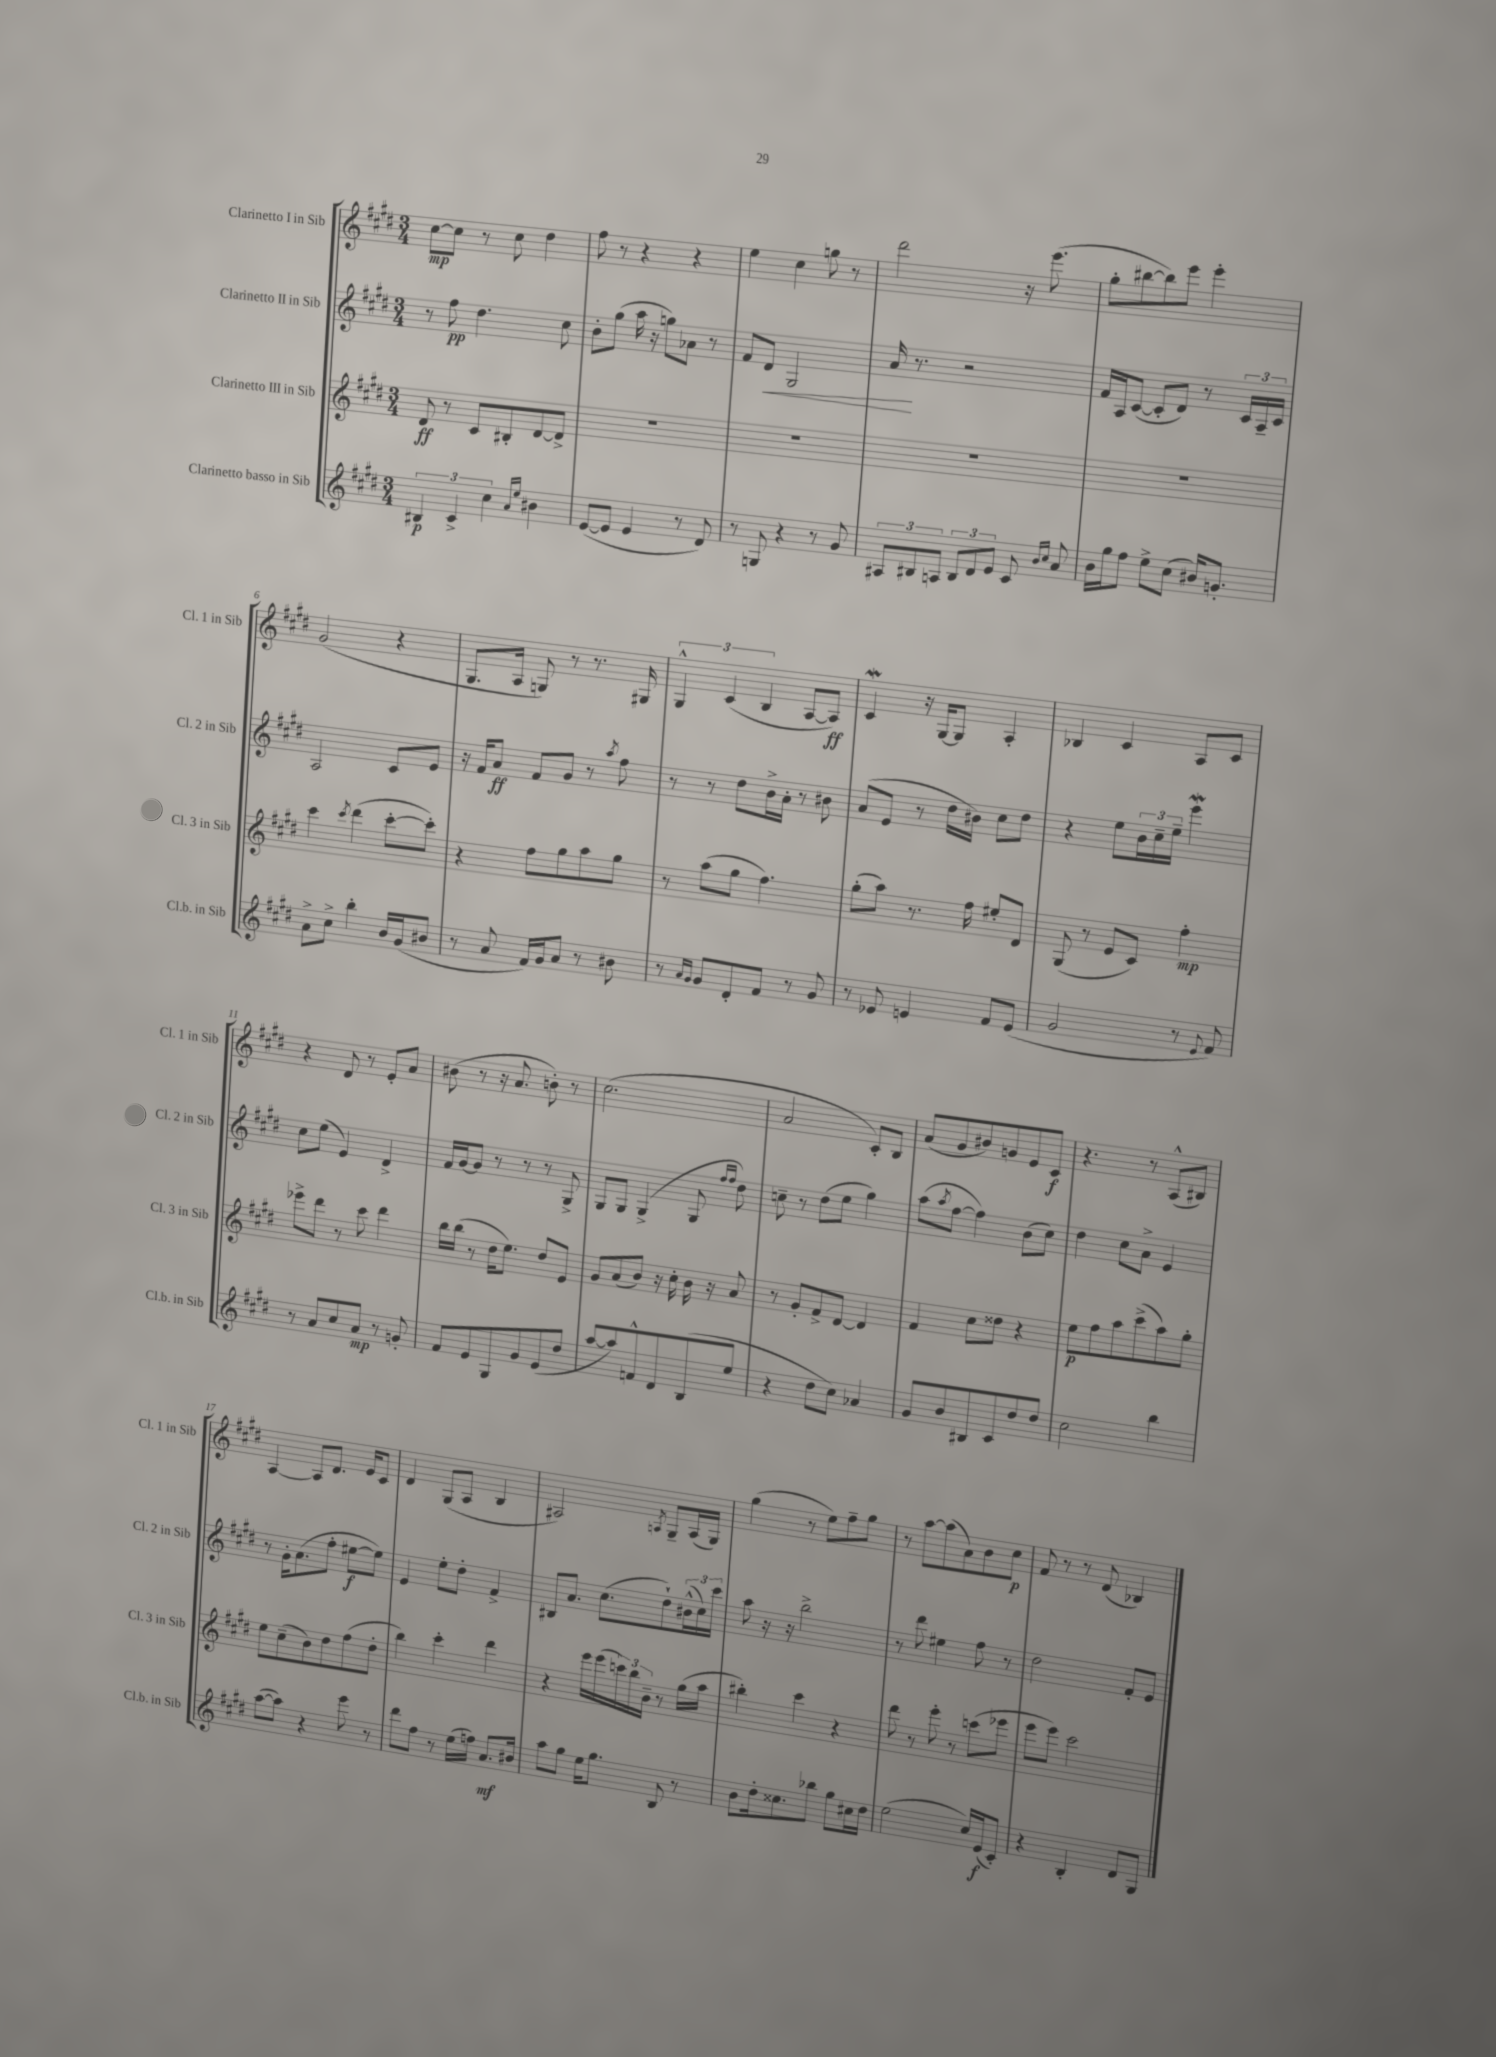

**kern	**dynam	**kern	**dynam	**kern	**dynam	**kern	**dynam
*part4	*part4	*part3	*part3	*part2	*part2	*part1	*part1
*staff4	*staff4	*staff3	*staff3	*staff2	*staff2	*staff1	*staff1
*I"Clarinetto basso in Sib	*	*I"Clarinetto III in Sib	*	*I"Clarinetto II in Sib	*	*I"Clarinetto I in Sib	*
*I'Cl.b. in Sib	*	*I'Cl. 3 in Sib	*	*I'Cl. 2 in Sib	*	*I'Cl. 1 in Sib	*
*clefG2	*	*clefG2	*	*clefG2	*	*clefG2	*
*k[f#c#g#d#]	*	*k[f#c#g#d#]	*	*k[f#c#g#d#]	*	*k[f#c#g#d#]	*
*M3/4	*	*M3/4	*	*M3/4	*	*M3/4	*
=1	=1	=1	=1	=1	=1	=1	=1
6B#X/	p	8d#/	ff	8r	.	[8cc#\L	mp
.	.	8r	.	8ff#\	pp	8cc#\J]	.
6c#^/	.	.	.	.	.	.	.
.	.	8c#/L	.	4.dd#\	.	8r	.
6cc#\	.	.	.	.	.	.	.
.	.	8B#X'/	.	.	.	8cc#\	.
16qqa/LL	.	.	.	.	.	.	.
16qqee/JJ	.	.	.	.	.	.	.
4b#X\	.	[8d#/	.	.	.	4dd#\	.
.	.	8d#^/J]	.	8cc#\	.	.	.
=2	=2	=2	=2	=2	=2	=2	=2
([8e/L	.	2.r	.	8b'\L	.	8ff#\	.
8e/J]	.	.	.	(8gg#\J	.	8r	.
4e/	.	.	.	16aa\	.	4r	.
.	.	.	.	16r	.	.	.
.	.	.	.	8ggn\L)	.	.	.
8r	.	.	.	8a-X\J	.	4r	.
8d#/)	.	.	.	8r	.	.	.
=3	=3	=3	=3	=3	=3	=3	=3
8r	.	2.r	.	8f#/L	.	4ee\	.
!	!	!	!	!	!LO:HP:b	!	!
8Gn/	.	.	.	8d#/J	<	.	.
4r	.	.	.	2G#/	.	4cc#\	.
8r	.	.	.	.	.	8ggn\	.
8g#/	.	.	.	.	.	8r	.
=4	=4	=4	=4	=4	=4	=4	=4
12A#X/L	.	2.r	.	16a/	.	2ddd#\	.
.	.	.	.	8.r	[	.	.
12B#X/	.	.	.	.	.	.	.
12An/J	.	.	.	.	.	.	.
12B#/L	.	.	.	2r	.	.	.
12d#/	.	.	.	.	.	.	.
12e/J	.	.	.	.	.	.	.
8c#/	.	.	.	.	.	16r	.
.	.	.	.	.	.	(8.eee\	.
16qqb/LL	.	.	.	.	.	.	.
16qqcc#/JJ	.	.	.	.	.	.	.
8a/	.	.	.	.	.	.	.
=5	=5	=5	=5	=5	=5	=5	=5
16b\LL	.	2.r	.	16f#/LL	.	8gg#'\L	.
16gg#\J	.	.	.	16A/J	.	.	.
8ff#\J	.	.	.	([8c#/J	.	[8bb#X\	.
8ee^\L	.	.	.	8c#'/L]	.	8bb#\])	.
(8cc#\J	.	.	.	8d#/J)	.	8eee\J	.
16b#X/KL)	.	.	.	8r	.	4eee'\	.
8.gn'/J	.	.	.	.	.	.	.
.	.	.	.	24c#/LL	.	.	.
.	.	.	.	24A~/	.	.	.
.	.	.	.	24c#/JJ	.	.	.
!!LO:LB:g=z
=6	=6	=6	=6	=6	=6	=6	=6
8a^\L	.	4ccc#\	.	2A/	.	(2g#/	.
8cc#^\J	.	.	.	.	.	.	.
.	.	8qccc#/	.	.	.	.	.
4bb'\	.	(4ddd#\	.	.	.	.	.
16b/LL	.	[8ccc#'\L	.	8c#/L	.	4r	.
(16g#/J	.	.	.	.	.	.	.
8b#X/J	.	8ccc#'\J])	.	8e/J	.	.	.
=7	=7	=7	=7	=7	=7	=7	=7
8r	.	4r	.	16r	.	8.G#/L	.
.	.	.	.	16f#/KL	.	.	.
8a/	.	.	.	8a/J	ff	.	.
.	.	.	.	.	.	16A/Jk	.
16f#/LL)	.	8ff#\L	.	8f#/L	.	8Gn/)	.
16g#/J	.	.	.	.	.	.	.
8a/J	.	8gg#\	.	8g#/J	.	8r	.
8r	.	8aa\	.	8r	.	8.r	.
.	.	.	.	8qaa/	.	.	.
8b#X\	.	8gg#\J	.	8ff#\	.	.	.
.	.	.	.	.	.	16G#X/	.
=8	=8	=8	=8	=8	=8	=8	=8
8r	.	8r	.	8r	.	6G#^^/	.
16qqa/LL	.	.	.	.	.	.	.
16qqg#/JJ	.	.	.	.	.	.	.
8g#/L	.	(8aa\L	.	8r	.	.	.
.	.	.	.	.	.	(6c#/	.
8d#'/	.	8gg#\J	.	8dd#\L	.	.	.
.	.	.	.	.	.	6B/	.
8f#/J	.	4.ff#\)	.	16b^\L	.	.	.
.	.	.	.	16a'\JJ	.	.	.
8r	.	.	.	8r	.	[8A/L	.
8g#/	.	.	.	8b#X\	.	8A/J])	ff
=9	=9	=9	=9	=9	=9	=9	=9
8r	.	(8gg#'\L	.	(8a/L	.	4c#W/	.
8e-X/	.	8aa\J)	.	8e/J	.	.	.
4en/	.	8.r	.	8r	.	16r	.
.	.	.	.	.	.	[16G#/KL	.
.	.	.	.	16dd#\LL	.	8G#/J]	.
.	.	16ff#\	.	16b#X\JJ)	.	.	.
8f#/L	.	8ee#X'/L	.	8cc#\L	.	4A'/	.
(8e/J	.	8d#/J	.	8dd#\J	.	.	.
=10	=10	=10	=10	=10	=10	=10	=10
2g#/	.	(8G#/	.	4r	.	4B-X/	.
.	.	8r	.	.	.	.	.
.	.	8e/L	.	8ee\L	.	4c#/	.
.	.	8c#/J)	.	24b\L	.	.	.
.	.	.	.	24cc#~\	.	.	.
.	.	.	.	24ee~\JJ	.	.	.
8r	.	4ff#'\	mp	4eeew\	.	8A/L	.
8qqe/	.	.	.	.	.	.	.
8f#/)	.	.	.	.	.	8c#/J	.
!!LO:LB:g=z
=11	=11	=11	=11	=11	=11	=11	=11
8r	.	8eee-X^\L	.	8cc#\L	.	4r	.
8a/L	.	8ddd#\J	.	(8ee\J	.	.	.
8cc#/	.	8r	.	4e/)	.	8d#/	.
8a/J	mp	8ccc#\	.	.	.	8r	.
8r	.	4ddd#\	.	4d#^/	.	8e'/L	.
8gn'/	.	.	.	.	.	8a/J	.
=12	=12	=12	=12	=12	=12	=12	=12
8f#/L	.	16bb\LL	.	16f#/LL	.	(8b#X\	.
.	.	(16bb\JJ	.	[16g#/J	.	.	.
8e/	.	8r	.	8g#/J]	.	8r	.
8G#/	.	16dd#\KL	.	8r	.	16r	.
.	.	8.ee\J)	.	.	.	8.a/	.
8g#/	.	.	.	8r	.	.	.
(8e/	.	8dd#/L	.	8r	.	8bn'\)	.
8dd#/J	.	8e/J	.	8G#^/	.	8r	.
=13	=13	=13	=13	=13	=13	=13	=13
[8aa/L	.	8g#/L	.	8G#/L	.	(2.cc#\	.
8aa/])	.	(8a/	.	8G#/J	.	.	.
8fn^^/	.	8b/J)	.	(4G#^/	.	.	.
8d#/	.	16r	.	.	.	.	.
.	.	16cc#'\	.	.	.	.	.
(8B/	.	16b\	.	8G#/	.	.	.
.	.	16r	.	.	.	.	.
.	.	.	.	16qqff#/LL	.	.	.
.	.	.	.	16qqff#/JJ	.	.	.
8ee/J	.	8a/	.	8dd#\)	.	.	.
=14	=14	=14	=14	=14	=14	=14	=14
4r	.	8r	.	8ccn~\	.	2a/	.
.	.	8g#'/L	.	8r	.	.	.
8dd#\L	.	8f#^/	.	(8dd#\L	.	.	.
8cc#\J)	.	[8d#/J	.	8ee\J	.	.	.
4a-X/	.	4d#/]	.	4gg#\)	.	8c#'/L)	.
.	.	.	.	.	.	8B/J	.
=15	=15	=15	=15	=15	=15	=15	=15
8g#/L	.	4f#/	.	(8aa\L	.	(8a/L	.
.	.	.	.	8qaa/	.	.	.
8b/	.	.	.	[8ff#\J	.	8g#/	.
8B#X/	.	8cc#\L	.	4ff#\])	.	8b#X/)	.
8c#/	.	8dd##X\J	.	.	.	8gn/	.
8dd#/	.	4r	.	(8b\L	.	8e/	.
8dd#/J	.	.	.	8cc#\J)	.	8c#/J	f
=16	=16	=16	=16	=16	=16	=16	=16
2cc#\	.	8ee\L	p	4dd#\	.	4.r	.
.	.	8ff#\	.	.	.	.	.
.	.	8aa\	.	8cc#\L	.	.	.
.	.	(8ccc#^\	.	8a^\J	.	8r	.
4bb\	.	8aa\)	.	4e/	.	(8A^^/L	.
.	.	8gg#'\J	.	.	.	8B#X/J)	.
!!LO:LB:g=z
=17	=17	=17	=17	=17	=17	=17	=17
([8aa\L	.	8ee\L	.	8r	.	[4A/	.
8aa\J])	.	(8cc#~\	.	16g#'\KL	.	.	.
.	.	.	.	(8.a\	.	.	.
4r	.	8b\)	.	.	.	8A/L]	.
.	.	8dd#\	.	8ff#'\J	.	8.d#/J	.
8eee\	.	(8ff#\	.	[8ee#X\L	f	.	.
.	.	.	.	.	.	16e/KL	.
8r	.	8dd#'\J	.	8ee#\J])	.	8c#/J	.
=18	=18	=18	=18	=18	=18	=18	=18
8ddd#\L	.	4bb\)	.	4e/	.	4d#/	.
8ff#\J	.	.	.	.	.	.	.
8r	.	4ccc#'\	.	8ee'\L	.	(8G#/L	.
(16ee\LL	.	.	.	8dd#'\J	.	8A/J	.
16ffn\JJ)	.	.	.	.	.	.	.
8.a/L	mf	4ddd#\	.	4f#^/	.	4B/	.
16b#X/Jk	.	.	.	.	.	.	.
=19	=19	=19	=19	=19	=19	=19	=19
8aa\L	.	4r	.	8B#X/L	.	2A#X/)	.
8gg#\J	.	.	.	8.a/J	.	.	.
16ee\KL	.	16eee\LL	.	.	.	.	.
8.gg#\J	.	(16eee\	.	(8.cc#\L	.	.	.
.	.	24cccn\)	.	.	.	.	.
.	.	24bb\	.	.	.	.	.
.	.	24b~\JJ	.	.	.	.	.
.	.	.	.	.	.	8qAn/	.
8B/	.	8r	.	8dd#`\)	.	8G#~/L	.
8r	.	(16gg#\LL	.	(24b#X^^\L	.	(16A/L	.
.	.	.	.	24cc#\)	.	.	.
.	.	16aa\JJ	.	.	.	16G#/JJ)	.
.	.	.	.	24ccc#\JJ	.	.	.
=20	=20	=20	=20	=20	=20	=20	=20
8b\L	.	4bb#X'\)	.	8aa\	.	(4gg#\	.
16dd#'\k	.	.	.	16r	.	.	.
8.cc##X\	.	.	.	16r	.	.	.
.	.	4ccc#\	.	2bb^\	.	8r	.
8bb-X\J	.	.	.	.	.	8ee\L)	.
8gg#\L	.	4r	.	.	.	8ff#~\	.
16cc#X\L	.	.	.	.	.	8gg#\J	.
16dd#\JJ	.	.	.	.	.	.	.
=21	=21	=21	=21	=21	=21	=21	=21
(2ee\	.	8ddd#\	.	8r	.	8r	.
.	.	8r	.	8ddd#\	.	[8aa\L	.
.	.	8eee'\	.	4ee#X\	.	(8aa\]	.
.	.	8r	.	.	.	8a\)	.
16cc#/LL)	.	(8cccn\L	.	8ff#\	.	8b\	.
(16e/J	f	.	.	.	.	.	.
8c#'/J)	.	8eee-X\J	.	8r	.	8cc#\J	p
=22	=22	=22	=22	=22	=22	=22	=22
4r	.	8eee\L	.	2dd#\	.	8f#/	.
.	.	8eee\J)	.	.	.	8r	.
4B'/	.	2ccc#\	.	.	.	8r	.
.	.	.	.	.	.	(8d#/	.
8d#/L	.	.	.	8f#'/L	.	4B-X/)	.
8G#/J	.	.	.	8e/J	.	.	.
==	==	==	==	==	==	==	==
*-	*-	*-	*-	*-	*-	*-	*-
